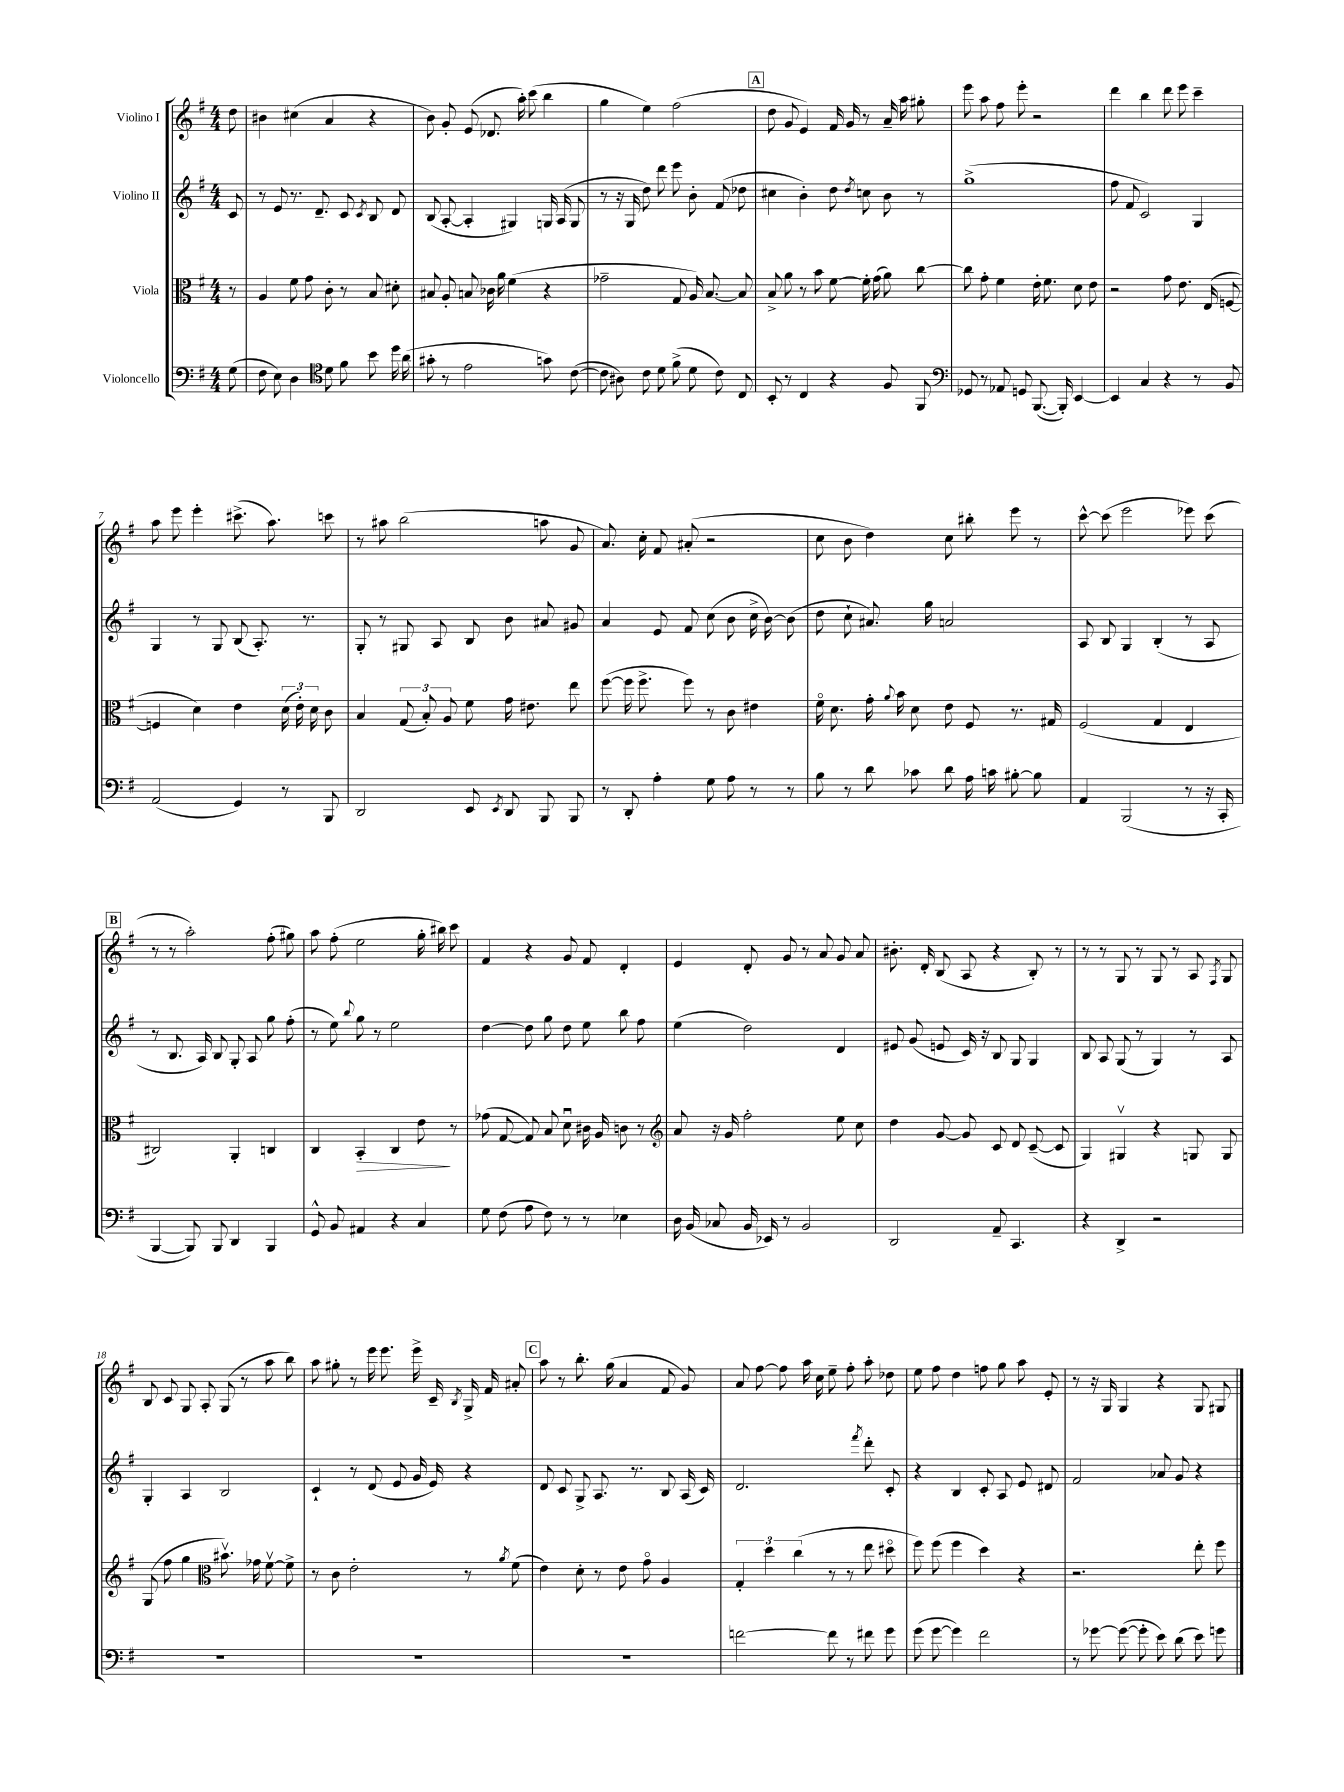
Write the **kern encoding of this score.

**kern	**kern	**kern	**kern
*staff4	*staff3	*staff2	*staff1
*clefF4	*clefC3	*clefG2	*clefG2
*k[f#]	*k[f#]	*k[f#]	*k[f#]
*M4/4	*M4/4	*M4/4	*M4/4
(8G	8r	8c	8dd
=	=	=	=
8F#	4A	8r	4b#
8E)	.	8e	.
4D	8f#	8.r	(4cc#
.	8g	.	.
.	.	8.d~	.
*clefC4	*	*	*
8d	8c'	.	4a
8f#	8r	8c	.
.	.	8qc	.
8b	8B	8B	4r
16dd	8d#'	8d	.
(16a	.	.	.
=	=	=	=
8g#'	8B#	(8B	8b)
8r	8A'	[8A'	8g'
2e	8B	4A']	(8e
.	16c-	.	8.d-
.	16a	.	.
.	(4f#	4G#)	.
.	.	.	16aa')
.	.	.	(8ccc
8g)	4r	16G	4bb
.	.	(16A	.
([8c	.	8G	.
=	=	=	=
8c]	2g-~	8r	4gg
8A#)	.	16r	.
.	.	16G	.
8c	.	8dd)	4ee)
8d	.	8ddd	.
(8f#^	8G	8eee	(2ff#
8d	16A)	8b'	.
.	[8.B	.	.
8c)	.	(8f#	.
8C	8B]	8dd-	.
=	=	=	=
8BB'	8B^	4cc#	8dd
8r	8a	.	8g
4C	8r	4b')	4e)
.	8b	.	.
4r	[8f#	8dd	16f#
.	.	.	16g
.	.	8qdd	.
.	16f#']	8cc	8r
.	(16g	.	.
8F#	8a)	8b	16a~
.	.	.	16aa
8FF#	[8cc	8r	8gg#'
=	=	=	=
*clefF4	*	*	*
8GG-	8cc]	(1gg^	8eee
8r	8g'	.	8aa
8AA-	4f#	.	8ff#
8GG	.	.	8eee'
([8.BBB	16e'	.	2r
.	8.f#	.	.
16BBB'])	.	.	.
[4EE	8d	.	.
.	8e	.	.
=	=	=	=
4EE]	2r	8ff#	4ddd
.	.	8f#	.
4C	.	2c)	4bb
4r	8g	.	8ddd
.	8.e	.	8eee
8r	.	4G	4ccc~
.	(16E	.	.
8BB	[8F	.	.
=	=	=	=
(2AA	4F]	4G	8aa
.	.	.	8eee
.	4d)	8r	4eee'
.	.	8G	.
4GG)	4e	(8B	(8.ccc#^
.	.	8.A')	.
.	.	.	8.aa)
8r	(24d	.	.
.	24e')	.	.
.	.	8.r	.
.	24d	.	.
8BBB	8c	.	8ccc
=	=	=	=
2DD	4B	8G'	8r
.	.	8r	8aa#
.	(12G	8G#	(2bb
.	12B')	.	.
.	.	8A	.
.	12A	.	.
8EE	8f#	8B	.
8qEE	.	.	.
8DD	16g	8b	.
.	8.e#	.	.
8BBB	.	8a#	8aa
8BBB	8ee	8g#	8g
=	=	=	=
8r	([8ff#	4a	8.a)
8DD'	16ff#]	.	.
.	8.ff#^	.	16cc'
4A'	.	8e	8f#
.	8ff#)	8f#	(8a#'
8G	8r	(8cc	2r
8A	8c	8b	.
8r	4e#	16cc^	.
.	.	[16b)	.
8r	.	(8b]	.
=	=	=	=
8B	16f#o	8dd	8cc
.	8.d	.	.
8r	.	8cc`	8b
8d	16g'	8.a#)	4dd)
.	8qqa	.	.
.	16b	.	.
8c-	8d	.	.
.	.	16gg	.
8d	8e	2a	8cc
16A	8F#	.	8bb#'
16c	.	.	.
[8B#'	8.r	.	8eee
8B#]	.	.	8r
.	16G#	.	.
=	=	=	=
4AA	(2F#	8A	[8ccc^^
.	.	8B	(8ccc]
(2BBB	.	4G	2eee
.	4G	(4B'	.
8r	4E	8r	8eee-)
16r	.	8A	(8ccc
16CC'	.	.	.
=	=	=	=
[4BBB	2C#)	8r	8r
.	.	8.B	8r
8BBB])	.	.	2aa')
.	.	16A)	.
8BBB	.	8B	.
4DD	4AA'	8G'	.
.	.	8A	.
4BBB	4C	8gg	(8ff#'
.	.	(8ff#'	8gg#)
=	=	=	=
8GG^^	4C	8r	8aa
8BB	.	8ee)	(8ff#'
.	.	8qqbb	.
4AA#	4BB'	8gg	2ee
.	.	8r	.
4r	4C	2ee	.
4C	8e	.	16gg'
.	.	.	16bb#)
.	8r	.	8ccc
=	=	=	=
8G	(8g-	[4dd	4f#
(8F#	[8G	.	.
8A	8G])	8dd]	4r
8F#)	8B	8gg	.
8r	8du	8dd	8g
8r	16c#	8ee	8f#
.	16A	.	.
4E-	8c	8bb	4d'
.	8r	8ff#	.
=	=	=	=
*	*clefG2	*	*
16D	8a	(4ee	4e
(16BB	.	.	.
8C-	16r	.	.
.	16g	.	.
16BB	2ff#'	2dd)	8d'
16EE-)	.	.	.
8r	.	.	8g
2BB	.	.	8r
.	.	.	8a
.	8ee	4d	8g
.	8cc	.	8a
=	=	=	=
2DD	4dd	8e#	8.b#'
.	.	(8g	.
.	.	.	16d'
.	[8g	8e	(8B
.	8g]	16c)	8A
.	.	16r	.
8AA~	8c	8B	4r
4.CC	8d	8G	.
.	([8c~	4G	8B')
.	8c]	.	8r
=	=	=	=
4r	4G)	8B	8r
.	.	8A	8r
4DD^	4G#v	(8G	8G
.	.	8r	8r
2r	4r	4G)	8G
.	.	.	8r
.	8G	8r	8A
.	.	.	8qF#
.	8G	8A	8G
=	=	=	=
1r	(8G	4G'	8B
.	8ff#	.	8c
.	4gg	4A	8G
.	.	.	8A'
*	*clefC3	*	*
.	8.b#v)	2B	(8G
.	.	.	8r
.	16g-	.	.
.	[8f#v	.	8aa
.	8f#^]	.	8bb)
=	=	=	=
1r	8r	4c`	8aa
.	8c	.	8gg#'
.	2e'	8r	8r
.	.	(8d	16eee
.	.	.	8.eee
.	.	8e	.
.	.	16g	16eee^
.	.	16e)	16c~
.	.	.	8qB
.	8r	4r	16G^
.	.	.	16f#
.	8qa	.	.
.	(8f#	.	8a#'
=	=	=	=
1r	4e)	8d	8aa
.	.	8c	8r
.	8d'	8G^	8.bb'
.	8r	8.A	.
.	.	.	(16gg
.	8e	.	4a
.	.	8.r	.
.	8go	.	.
.	4A	8B	8f#
.	.	(16A	8g)
.	.	16c)	.
=	=	=	=
[2f	6G'	2.d	8a
.	.	.	[8ff#
.	6dd	.	.
.	.	.	8ff#]
.	(6cc	.	.
.	.	.	16aa
.	.	.	16cc
8f]	8r	.	8ee~
8r	8r	.	8ff#'
.	.	8qfff#	.
8f#	8ee	8ddd'	8aa'
8g	8dd#o	8c'	8dd-
=	=	=	=
(8g	8ff#)	4r	8ee
[8g	(8ff#	.	8ff#
4g])	4ff#	4B	4dd
2f#	4dd)	8c'	8ff
.	.	8A	8gg
.	4r	8e	8aa
.	.	8d#	8e'
=	=	=	=
8r	2.r	2f#	8r
[8g-	.	.	16r
.	.	.	16G
(8g-_	.	.	4G
8g-']	.	.	.
8e)	.	8a-	4r
(8d	.	8g	.
8e)	8ee'	4r	8G
8g	8ff#	.	8G#
==	==	==	==
*-	*-	*-	*-
